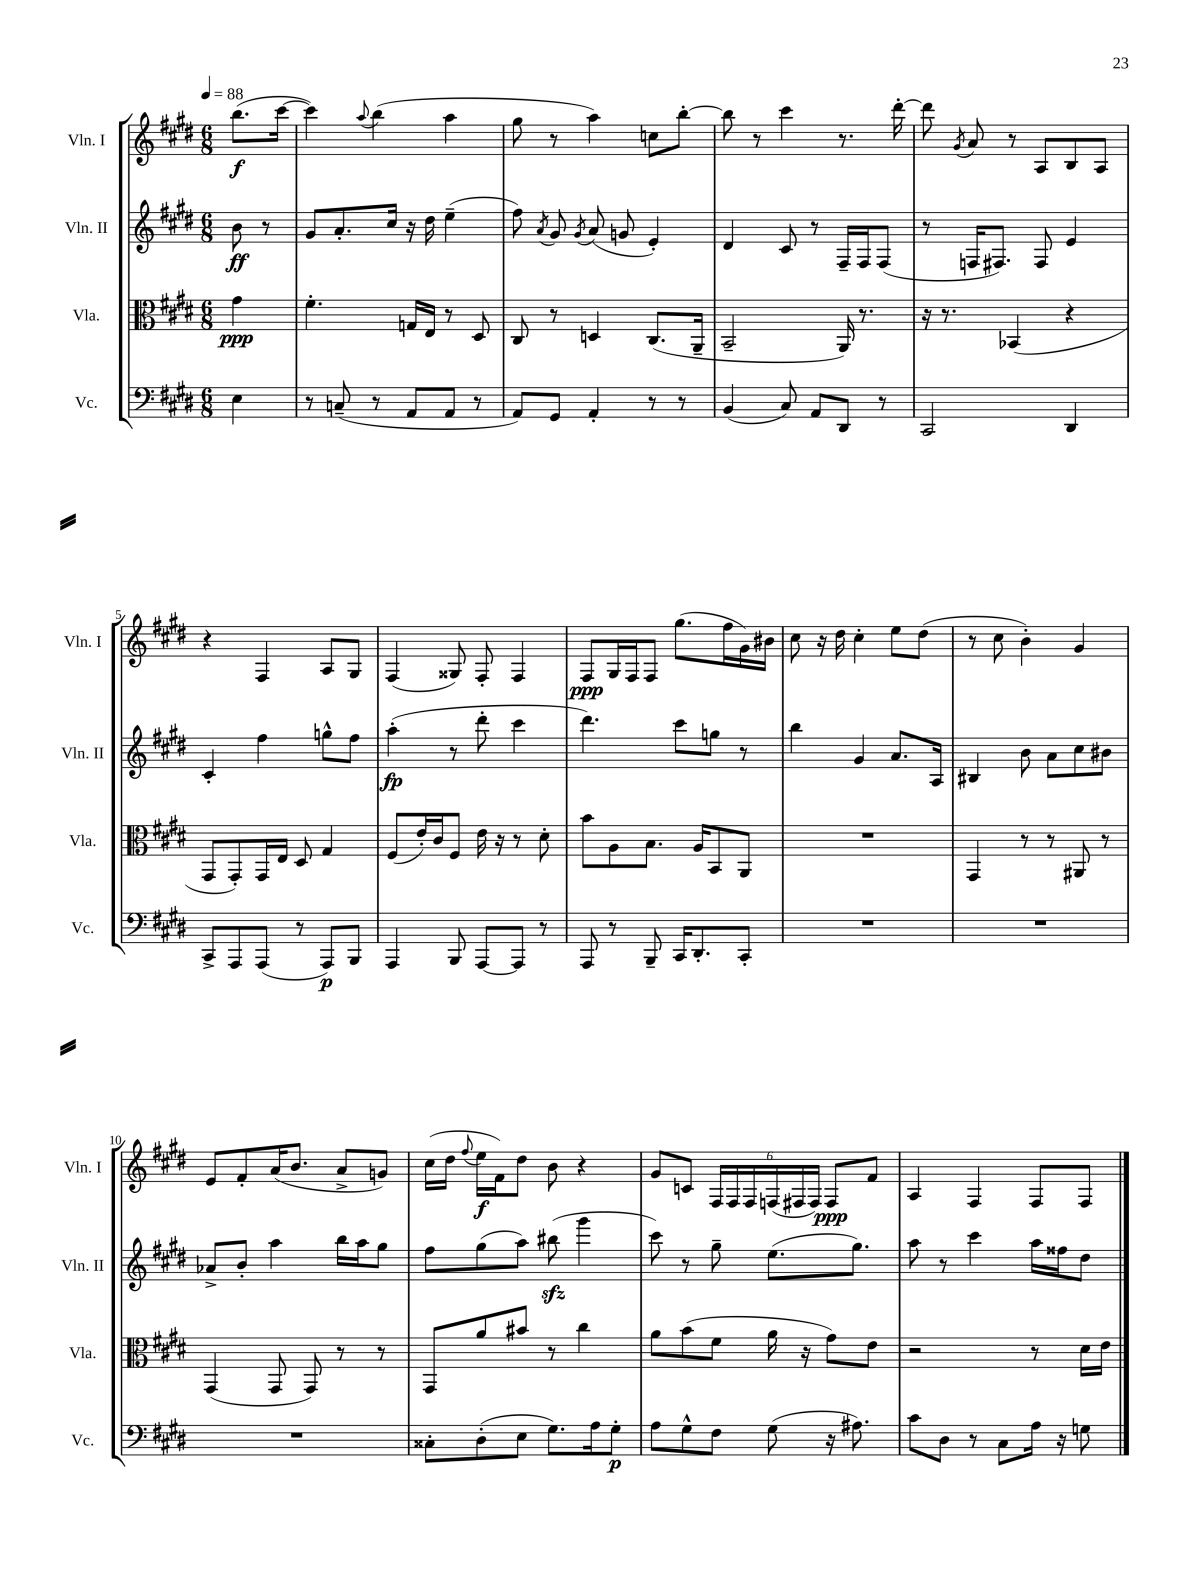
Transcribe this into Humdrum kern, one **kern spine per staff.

**kern	**kern	**kern	**kern
*staff4	*staff3	*staff2	*staff1
*clefF4	*clefC3	*clefG2	*clefG2
*k[f#c#g#d#]	*k[f#c#g#d#]	*k[f#c#g#d#]	*k[f#c#g#d#]
*M6/8	*M6/8	*M6/8	*M6/8
*MM88	*MM88	*MM88	*MM88
4E\	4g#\	8b\	(8.bb\L
.	.	8r	.
.	.	.	[16ccc#\Jk
=	=	=	=
8r	4.f#'\	8g#/L	4ccc#\])
(8C~/	.	8.a'/	.
.	.	.	8qqaa/
8r	.	.	(4bb\
.	.	16cc#/Jk	.
8AA/L	16G/LL	16r	.
.	16E/JJ	16dd#\	.
8AA/J	8r	(4ee~\	4aa\
8r	8D#/	.	.
=	=	=	=
8AA/L)	8C#/	8ff#\)	8gg#\
.	.	8qa/	.
8GG#/J	8r	8g#/	8r
.	.	8qg#/	.
4AA'/	4D/	(8a/	4aa\)
.	.	8g/	.
8r	(8.C#/L	4e'/)	8cc\L
8r	.	.	[8bb'\J
.	16AA~/Jk	.	.
=	=	=	=
(4BB/	2BB~/	4d#/	8bb\]
.	.	.	8r
8C#/)	.	8c#/	4ccc#\
8AA/L	.	8r	.
8DD#/J	16AA/)	16F#~/LL	8.r
.	8.r	16F#/J	.
8r	.	(8F#/J	.
.	.	.	[16ddd#'\
=	=	=	=
2CC#/	16r	8r	8ddd#\]
.	8.r	.	.
.	.	.	8qg#/
.	.	16F/LK	8a/
.	.	8.F#/J)	.
.	(4BB-/	.	8r
.	.	8F#/	8A/L
4DD#/	4r	4e/	8B/
.	.	.	8A/J
=	=	=	=
8CC#^/L	8GG#/L	4c#'/	4r
8AAA/	8GG#'/)	.	.
(8AAA/J	16GG#/L	4ff#\	4F#/
.	16E/JJ	.	.
8r	8D#/	.	.
8AAA/L)	4G#/	8gg^^\L	8A/L
8BBB/J	.	8ff#\J	8G#/J
=	=	=	=
4AAA/	(8F#/L	(4aa'\	(4F#/
.	16e'/L)	.	.
.	16c#/J	.	.
8BBB/	8F#/J	8r	8G##/)
[8AAA/L	16e\	8ddd#'\	8F#'/
.	16r	.	.
8AAA/]J	8r	4ccc#\	4F#/
8r	8d#'\	.	.
=	=	=	=
8AAA/	8b\L	4.ddd#\)	8F#/L
8r	8A\	.	16G#/L
.	.	.	16F#/J
8BBB~/	8.B\J	.	8F#/J
16CC#/LK	.	8ccc#\L	(8.gg#\L
8.DD#'/	16A/LK	.	.
.	8BB/	8gg\J	.
.	.	.	16ff#\L
8CC#'/J	8AA/J	8r	16g#\)
.	.	.	16b#\JJ
=	=	=	=
2.r	2.r	4bb\	8cc#\
.	.	.	16r
.	.	.	16dd#\
.	.	4g#/	4cc#'\
.	.	8.a/L	8ee\L
.	.	.	(8dd#\J
.	.	16A/Jk	.
=	=	=	=
2.r	4GG#/	4B#/	8r
.	.	.	8cc#\
.	8r	8b\	4b'\)
.	8r	8a\L	.
.	8AA#/	8cc#\	4g#/
.	8r	8b#\J	.
=	=	=	=
2.r	(4GG#/	8a-^/L	8e/L
.	.	8b'/J	8f#'/
.	8GG#/	4aa\	(16a/K
.	.	.	8.b/J
.	8GG#/)	.	.
.	8r	16bb\LL	8a^/L
.	.	16aa\J	.
.	8r	8gg#\J	8g/J)
=	=	=	=
8C##'\L	8GG#/L	8ff#\L	(16cc#\LL
.	.	.	16dd#\JJ
.	.	.	8qqff#/
(8D#'\	8a/	(8gg#\	16ee\LL
.	.	.	16f#\J)
8E\J	8b#/J	8aa\J)	8dd#\J
8.G#\L)	8r	(8bb#\	8b\
.	4cc#\	4ggg#\	4r
16A\k	.	.	.
8G#'\J	.	.	.
=	=	=	=
8A\L	8a\L	8ccc#\)	8g#/L
8G#^^\	(8b\	8r	8c/J
8F#\J	8f#\J	8gg#~\	24F#/LL
.	.	.	24F#/
.	.	.	24F#/
(8G#\	16a\	(8.ee\L	(24F/
.	.	.	24F#/
.	16r	.	.
.	.	.	24F#/JJ)
16r	8g#\L)	.	8F#/L
8.A#\)	.	8.gg#\J)	.
.	8e\J	.	8f#/J
=	=	=	=
8c#\L	2r	8aa\	4A/
8D#\J	.	8r	.
8r	.	4ccc#\	4F#/
8C#\L	.	.	.
16A\Jk	8r	16aa\LL	8F#/L
16r	.	16ff##\J	.
8G\	16d#\LL	8dd#\J	8F#/J
.	16e\JJ	.	.
==	==	==	==
*-	*-	*-	*-
